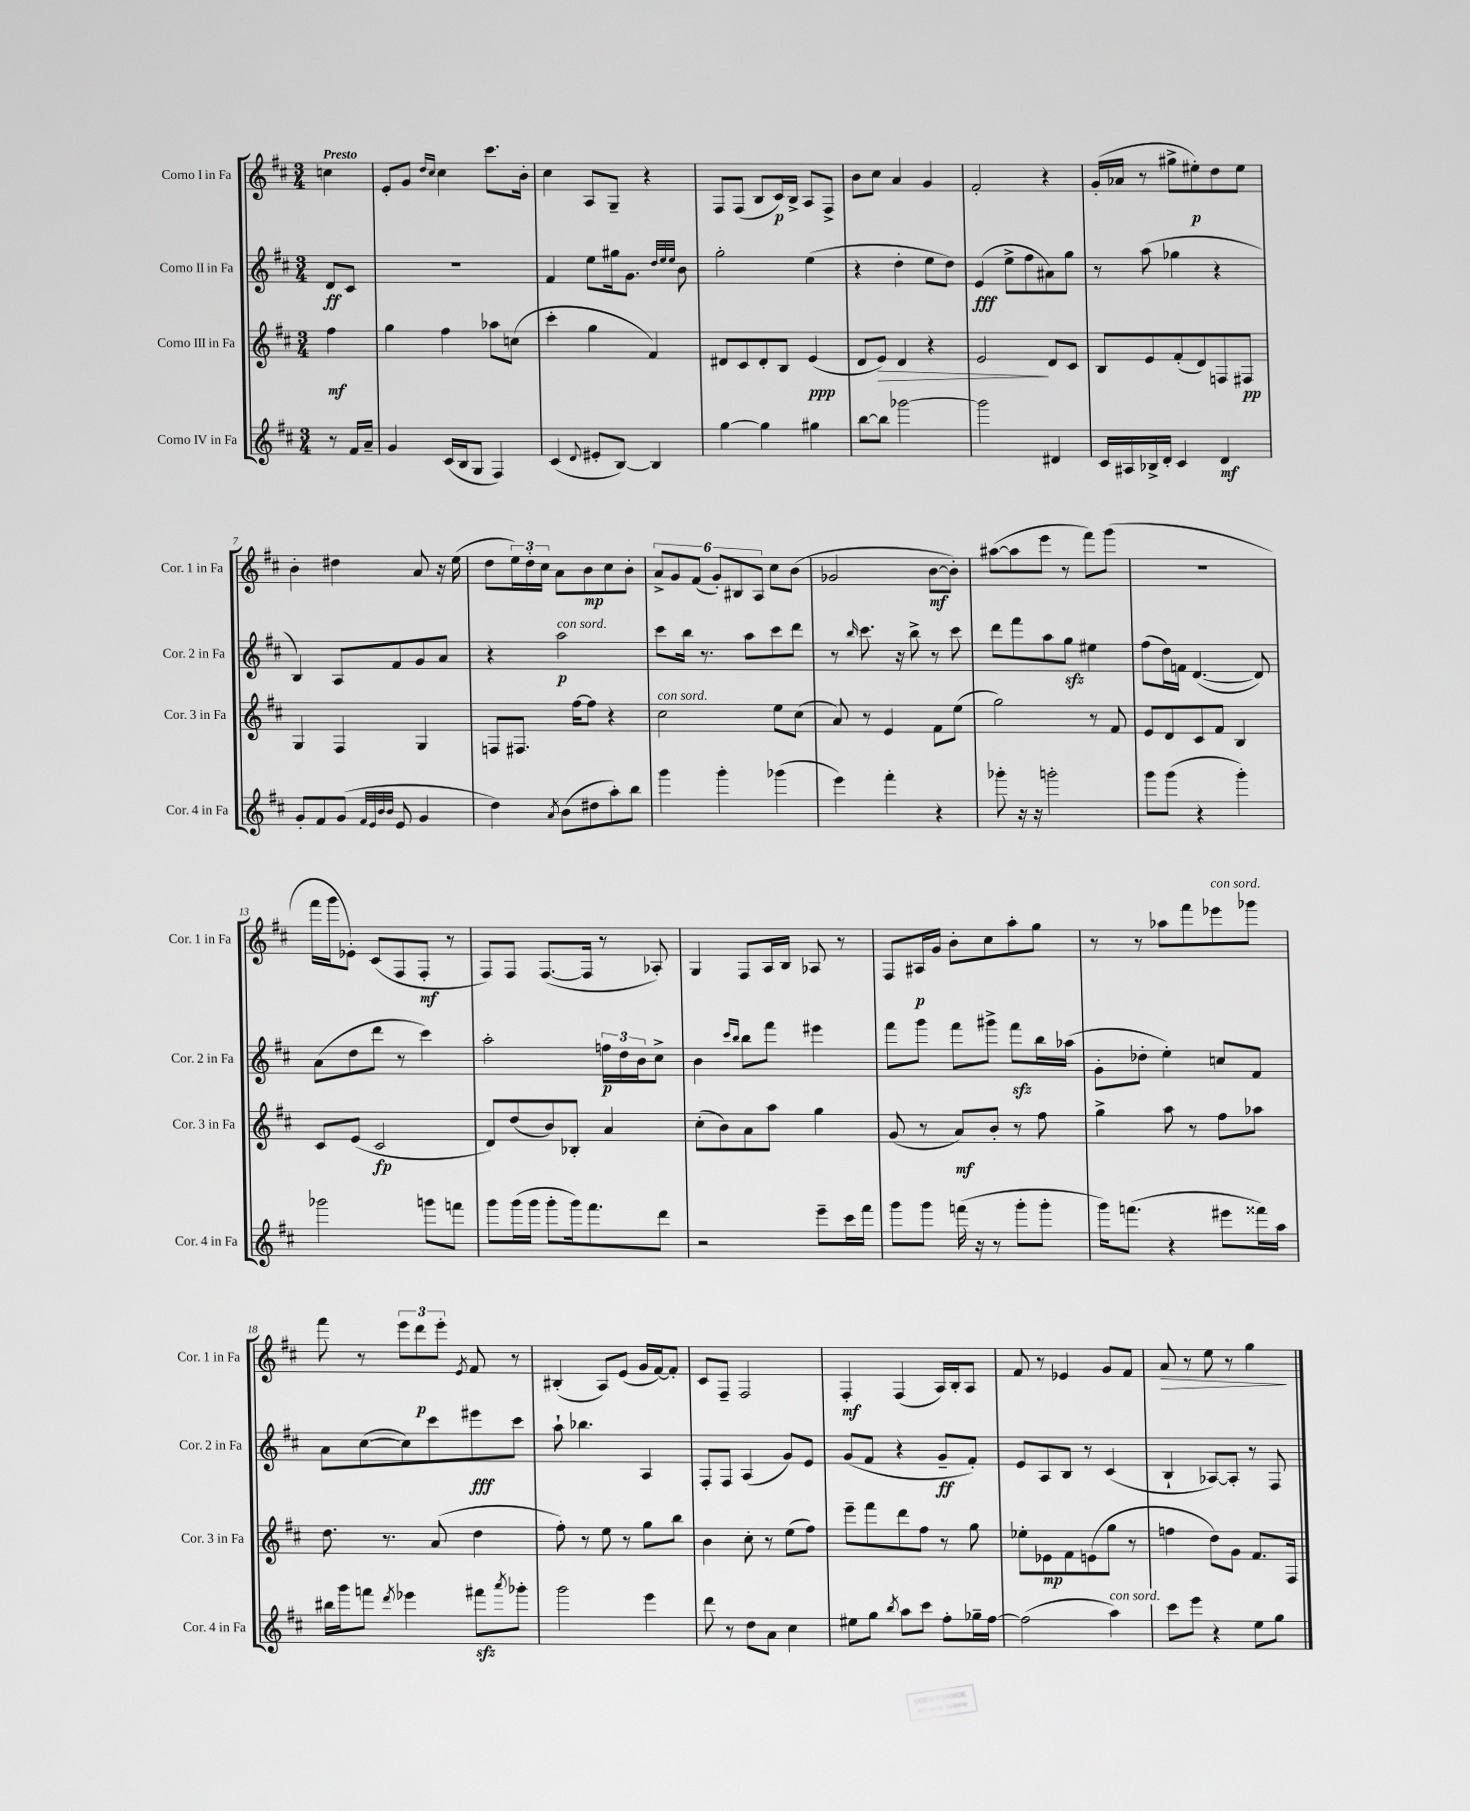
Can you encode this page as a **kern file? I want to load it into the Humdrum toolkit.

**kern	**kern	**kern	**kern
*staff4	*staff3	*staff2	*staff1
*clefG2	*clefG2	*clefG2	*clefG2
*k[f#c#]	*k[f#c#]	*k[f#c#]	*k[f#c#]
*M3/4	*M3/4	*M3/4	*M3/4
8r	4ff#	8d	4cc
16f#	.	8c#	.
16a~	.	.	.
=	=	=	=
4g	4gg	2.r	8e'
.	.	.	8g
.	.	.	16qqdd
.	.	.	16qqcc#
(16c#	4ff#	.	4cc#
16B	.	.	.
8G	.	.	.
4F#)	8aa-	.	8.ccc#
.	(8cc	.	.
.	.	.	16b'
=	=	=	=
(4c#	4ccc#'	4f#	4cc#
8qqd	.	.	.
8e#'	4gg	8ee	8A
[8B)	.	16gg#	8G~
.	.	8.g	.
4B]	4f#)	.	4r
.	.	32qqdd	.
.	.	32qqee	.
.	.	32qqee	.
.	.	8b	.
=	=	=	=
[4gg	8d#	2gg'	8F#
.	8c#	.	(8F#
4gg]	8d#'	.	8B
.	8B	.	16c#)
.	.	.	16B^
4gg#	(4e	(4ee	8A
.	.	.	8F#^
=	=	=	=
[8bb	8d	4r	8b
8bb]	8e)	.	8cc#
[2ggg-	4d	4dd'	4a
.	4r	8ee	4g
.	.	8dd)	.
=	=	=	=
2ggg-]	2e	(4e	2f#'
.	.	8ee^	.
.	.	8ff#	.
4d#	8d	8a#)	4r
.	8c#	8gg	.
=	=	=	=
16c#	8B	8r	(16g'
16A#	.	.	16a-
16B-^	8e	(8aa	8r
16d'	.	.	.
4c#	(8f#'	4gg-	8gg#^
.	8d)	.	8ee#')
4d	8F	4r	8dd
.	8F#	.	8ee#
=	=	=	=
8g'	4G	4B)	4b'
8f#	.	.	.
(8g	4F#	8A	4dd#
32qqf#	.	.	.
32qqe	.	.	.
32qqb	.	.	.
32qqb	.	.	.
8e	.	8f#	.
4g	4G	8g	8a
.	.	8a	16r
.	.	.	(16ee
=	=	=	=
4dd)	8F	4r	8dd
.	8.F#	.	24ee)
.	.	.	24dd'
.	.	.	24cc#
8qa	.	.	.
(8b	.	2aa	8a
.	[16ff#	.	.
8dd#	8ff#]	.	8b
8aa')	4r	.	8cc#
8bb	.	.	8b'
=	=	=	=
4ggg	2cc#	8ccc#	12a^
.	.	.	12g
.	.	16bb	.
.	.	.	(12f#
.	.	8.r	.
4ggg'	.	.	12g')
.	.	.	12B#
.	.	8aa	.
.	.	.	12A
(4ggg-	8ee	8ccc#	8cc#
.	(8cc#	8ddd	(8b
=	=	=	=
4eee)	8a)	8r	2g-
.	.	16qqbb	.
.	8r	8.ccc#	.
4fff#'	4e	.	.
.	.	16r	.
.	.	8bb^	.
4r	8f#	8r	[8b
.	(8ee	8ccc#	8b'])
=	=	=	=
8ggg-'	2gg)	8ddd	([8aa#
16r	.	8fff#	8aa#]
16r	.	.	.
2ggg'	.	8aa	8eee
.	.	8gg	8r
.	8r	4ee#	8fff#)
.	8f#	.	(8ggg
=	=	=	=
8ggg	8e	(8ff#	2.r
(8ggg	8d	16dd)	.
.	.	16f	.
4r	8c#	([4.d	.
.	8f#	.	.
4ggg')	4B	.	.
.	.	8d])	.
=	=	=	=
2ggg-	8c#	(8a	16fff#
.	.	.	16ggg
.	(8e	8dd	8e-')
.	2c#	8ddd	(8c#
.	.	8r	8F#
8ggg	.	4ccc#)	8F#'
8fff	.	.	8r
=	=	=	=
8ggg	8d)	2aa'	8F#)
(16ggg	(8dd	.	8F#
16ggg	.	.	.
8ggg'	8b)	.	([8.F#
16ggg)	8B-'	.	.
8.fff#	.	.	16F#]
.	4a	24ff	8r
.	.	24dd	.
.	.	24b	.
8ddd	.	8cc#^	8A-')
=	=	=	=
2r	(8cc#'	4b	4G
.	8b)	.	.
.	.	16qqccc#	.
.	.	16qqbb	.
.	8a	8bb	8F#
.	8aa	8fff#	16A
.	.	.	16B
8eee~	4gg	4eee#	8A-
16ccc#	.	.	8r
16fff#	.	.	.
=	=	=	=
8ggg	(8g	8fff#	8F#
8ggg	8r	8ggg	16A#
.	.	.	16g
(16fff	8a)	8fff#	8b'
16r	.	.	.
8r	8b'	8ggg#^	8cc#
8ggg'	8r	8fff#	8aa'
8ggg'	8ff#	16bb	8gg
.	.	(16aa-	.
=	=	=	=
16ggg)	4gg^	8g'	8r
(8.fff	.	.	.
.	.	8dd-'	8r
4r	8aa	4ee')	8aa-
.	8r	.	8fff#
8eee#	8ff#	8cc	8eee-
16fff##)	8aa-	8f#	8ggg-
16aa	.	.	.
=	=	=	=
16bb#	8.dd	8a	8fff#
16ggg	.	.	.
8fff	.	([8cc#	8r
.	8.r	.	.
8qddd	.	.	.
4eee-	.	8cc#])	12eee
.	.	.	12ddd
.	(8a	8ccc#	.
.	.	.	12eee'
.	.	.	8qe
8fff#	4dd	8eee#	8f#
8qaaa	.	.	.
8ggg-'	.	8ccc#	8r
=	=	=	=
2ggg	8ff#')	8aa`	(4B#'
.	8r	4.bb-	.
.	8ee	.	8A)
.	8r	.	(8e
4eee	8gg	4A	16g
.	.	.	[16f#)
.	8bb	.	8f#']
=	=	=	=
8ddd	4b	8F#'	8c#
8r	.	8F#	8F#~
8dd	8cc#'	(4A	2F#
8a	8r	.	.
4cc#	(8ee	8g)	.
.	8ff#)	8e	.
=	=	=	=
8ee#	8eee~	(8g	4F#'
8gg	8fff#	8f#	.
8qbb	.	.	.
8aa	8ddd	4r	(4F#
8ccc#	8ff#	.	.
8ff#'	8r	8g~	16A)
.	.	.	16B'
16gg-~	8gg	8f#')	8A
[16ff#	.	.	.
=	=	=	=
(2ff#]	8ee-'	8e	8f#
.	8e-	8A	8r
.	8f#	8B	4e-
.	(8e	8r	.
4aa)	8gg	(4c#	8g
.	8r	.	8f#
=	=	=	=
8ccc#	4ff	4B`	8a
8eee	.	.	8r
4r	8dd)	[8A-)	8ee
.	8g	8A-']	8r
8ee	8.f#	8r	4gg
8gg	.	8F#	.
.	16F#	.	.
==	==	==	==
*-	*-	*-	*-
